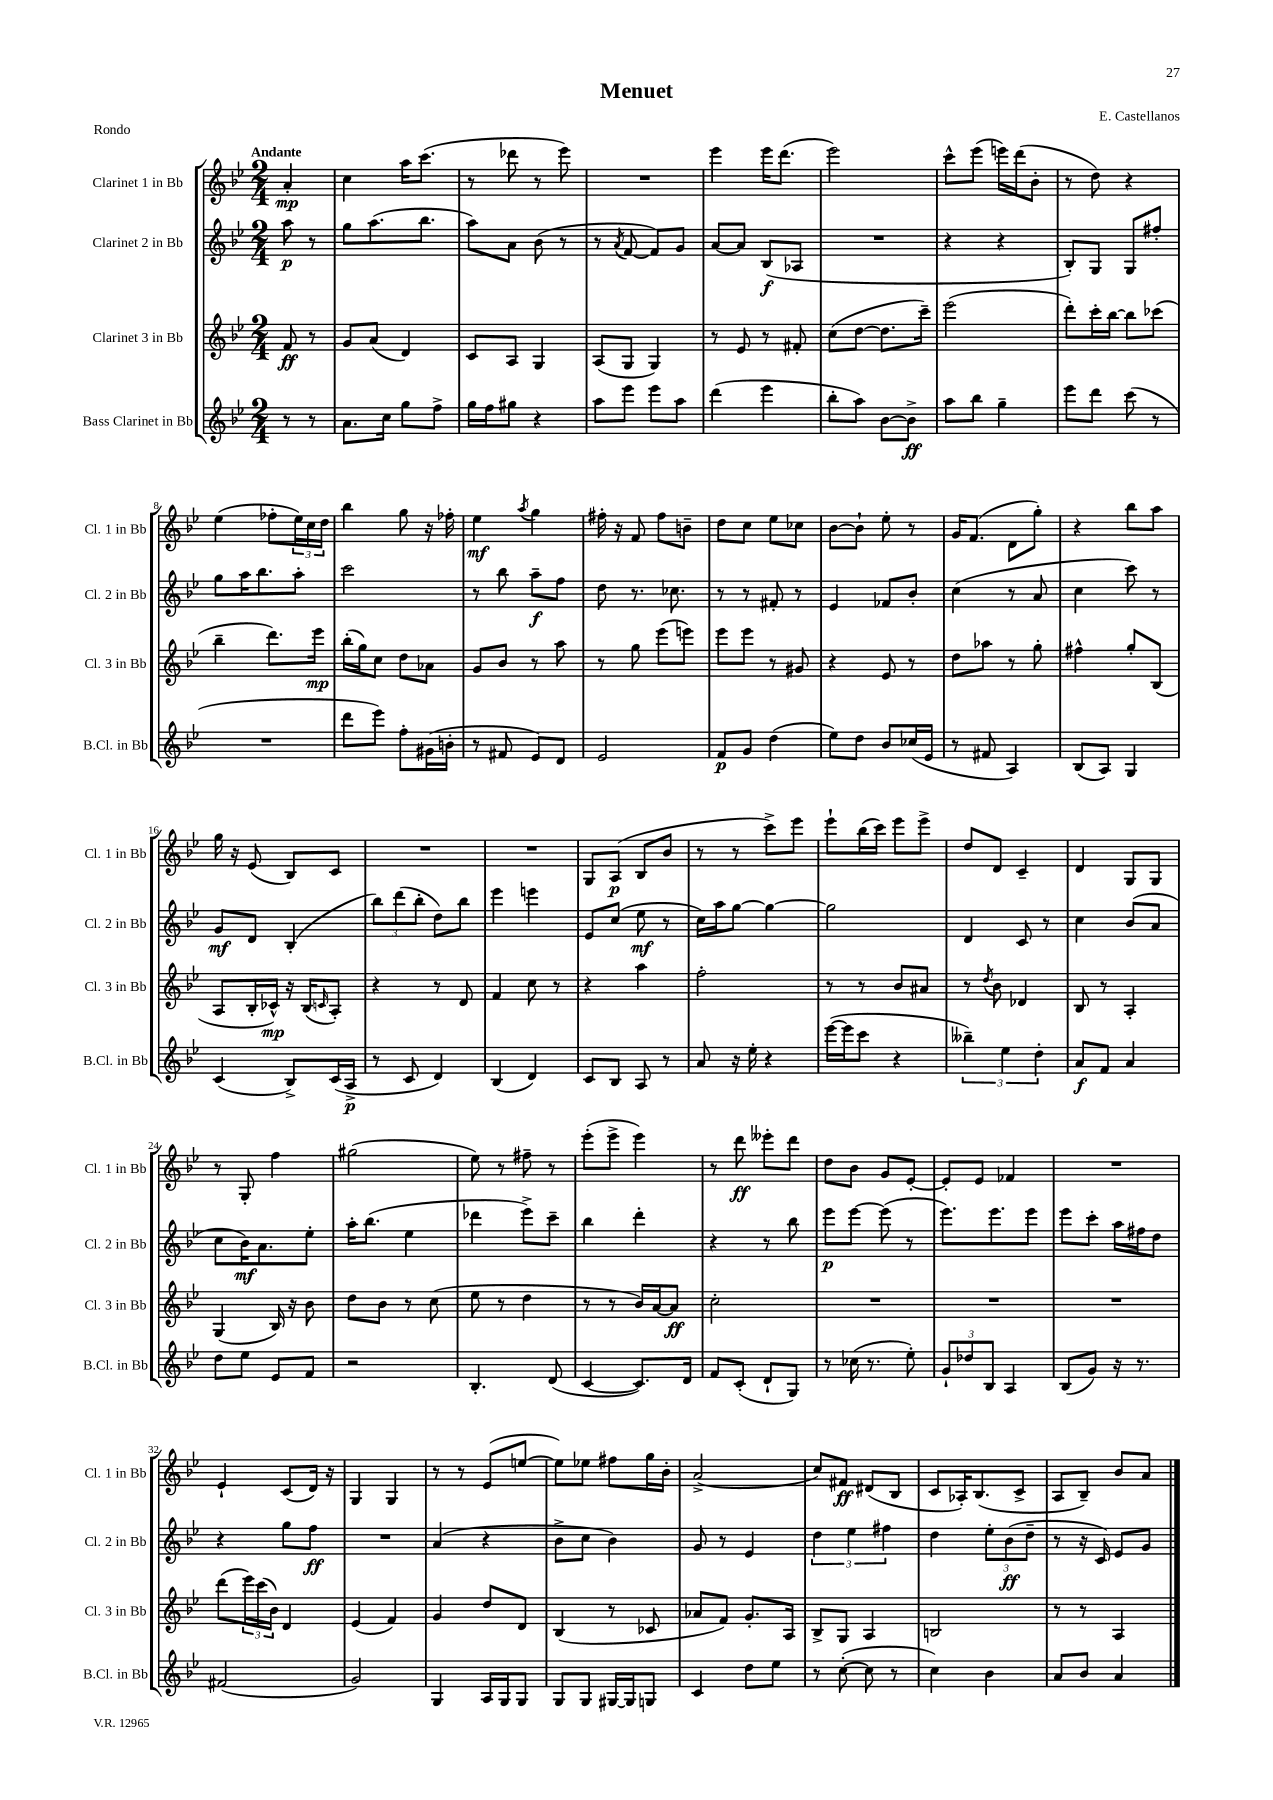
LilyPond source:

\header { title = "Menuet" composer = "E. Castellanos" piece = "Rondo" }
<<
\new StaffGroup <<
\new Staff = "s0" \with { instrumentName = "Clarinet 1 in Bb" shortInstrumentName = "Cl. 1 in Bb" } {
    \clef treble \key bes \major \numericTimeSignature \time 2/4 \partial 4 \tempo "Andante"
    a'4-.\mp |
    c''4 a''16 c'''8.( |
    r8 des'''8 r8 ees'''8) |
    R2 |
    ees'''4 ees'''16 d'''8.( |
    ees'''2) |
    c'''8-^ ees'''8( e'''16) d'''16( bes'8-. |
    r8 d''8) r4 |
    ees''4( fes''8-. \tuplet 3/2 { ees''16) c''16 d''16 } |
    bes''4 g''8 r16 fes''16-. |
    ees''4\mf \acciaccatura { a''8 } g''4 |
    fis''16-. r16 f'8 fis''8 b'8-- |
    d''8 c''8 ees''8 ces''8 |
    bes'8~ bes'8-! ees''8-. r8 |
    g'16 f'8.( d'8 g''8-.) |
    r4 bes''8 a''8 |
    g''16 r16 ees'8( bes8) c'8 |
    R2 |
    R2 |
    g8 a8\p( bes8 bes'8 |
    r8 r8 c'''8->) ees'''8 |
    ees'''8-! bes''16( c'''16) ees'''8 ees'''8-> |
    d''8 d'8 c'4-- |
    d'4 g8 g8 |
    r8 g8-. f''4 |
    gis''2( |
    ees''8) r8 fis''8-- r8 |
    ees'''8-.( ees'''8-> ees'''4) |
    r8 d'''8\ff eeses'''8-. d'''8 |
    d''8 bes'8 g'8 ees'8~-. |
    ees'8-. ees'8 fes'4 |
    R2 |
    ees'4-! c'8( d'16) r16 |
    g4 g4 |
    r8 r8 ees'8( e''8~ |
    e''8) ees''8 fis''8 g''16 bes'16-. |
    a'2->( |
    c''8) fis'8\ff dis'8( bes8 |
    c'8 aes16-.) bes8.( c'8-> |
    a8 bes8--) bes'8 a'8 \bar "|." |
}
\new Staff = "s1" \with { instrumentName = "Clarinet 2 in Bb" shortInstrumentName = "Cl. 2 in Bb" } {
    \clef treble \key bes \major \numericTimeSignature \time 2/4 \partial 4
    a''8\p r8 |
    g''8 a''8.( bes''8. |
    a''8) a'8 bes'8( r8 |
    r8 \acciaccatura { a'8 } f'8~ f'8) g'8 |
    a'8~ a'8 bes8\f( aes8 |
    R2 |
    r4 r4 |
    bes8-.) g8 g8 fis''8-. |
    g''8 a''16 bes''8. a''8-. |
    c'''2 |
    r8 bes''8 a''8--\f f''8 |
    d''8 r8. ces''8. |
    r8 r8 fis'8-. r8 |
    ees'4 fes'8 bes'8-. |
    c''4( r8 a'8 |
    c''4 c'''8) r8 |
    g'8\mf d'8 bes4-.( |
    \tuplet 3/2 { bes''8) d'''8( bes''8-. } d''8) bes''8 |
    ees'''4 e'''4 |
    ees'8 c''8( ees''8\mf r8 |
    c''16) a''16 g''8~ g''4~ |
    g''2 |
    d'4 c'8 r8 |
    c''4 bes'8( a'8 |
    c''8 bes'16\mf) a'8. ees''8-. |
    a''16-. bes''8.( ees''4 |
    des'''4 ees'''8->) c'''8-- |
    bes''4 d'''4-. |
    r4 r8 bes''8 |
    ees'''8\p ees'''8~ ees'''8( r8 |
    ees'''8.) ees'''8. ees'''8 |
    ees'''8 c'''8-. a''16 fis''16 d''8 |
    r4 g''8 f''8\ff |
    R2 |
    a'4( r4 |
    bes'8-> c''8 bes'4) |
    g'8 r8 ees'4 |
    \tuplet 3/2 { d''4 ees''4 fis''4 } |
    d''4 \tuplet 3/2 { ees''8-. bes'8\ff( d''8-- } |
    r8 r16 c'16) ees'8 g'8 \bar "|." |
}
\new Staff = "s2" \with { instrumentName = "Clarinet 3 in Bb" shortInstrumentName = "Cl. 3 in Bb" } {
    \clef treble \key bes \major \numericTimeSignature \time 2/4 \partial 4
    f'8\ff r8 |
    g'8 a'8( d'4) |
    c'8 a8 g4 |
    a8( g8 g4) |
    r8 ees'8 r8 fis'8-. |
    c''8( d''8~ d''8. c'''16--) |
    ees'''2( |
    d'''8-.) c'''16-. bes''16~ bes''8 ces'''8( |
    bes''4-- d'''8.) ees'''16\mp |
    bes''16-.( g''16) c''8 d''8 aes'8 |
    g'8 bes'8 r8 a''8 |
    r8 g''8 ees'''8( e'''8) |
    ees'''8 ees'''8 r8 gis'8 |
    r4 ees'8 r8 |
    d''8 aes''8 r8 g''8-. |
    fis''4-^ g''8-. bes8( |
    a8 bes16-. ces'16-^\mp) r16 bes16( \grace { c'16 } a8-.) |
    r4 r8 d'8 |
    f'4 c''8 r8 |
    r4 a''4 |
    f''2-. |
    r8 r8 bes'8 ais'8 |
    r8 \acciaccatura { d''8 } bes'8 des'4 |
    bes8 r8 a4-. |
    g4( bes16) r16 bes'8 |
    d''8 bes'8 r8 c''8( |
    ees''8 r8 d''4 |
    r8 r8 bes'16) a'16~ a'8\ff |
    c''2-. |
    R2 |
    R2 |
    R2 |
    d'''8( \tuplet 3/2 { ees'''16) c'''16( bes'16) } d'4 |
    ees'4( f'4) |
    g'4 d''8 d'8 |
    bes4( r8 ces'8 |
    aes'8 f'8) g'8.-. a16 |
    bes8-> g8 a4 |
    b2 |
    r8 r8 a4 \bar "|." |
}
\new Staff = "s3" \with { instrumentName = "Bass Clarinet in Bb" shortInstrumentName = "B.Cl. in Bb" } {
    \clef treble \key bes \major \numericTimeSignature \time 2/4 \partial 4
    r8 r8 |
    a'8. c''16 g''8 f''8-> |
    g''16 f''16 gis''8 r4 |
    a''8 ees'''8 ees'''8 a''8 |
    d'''4( ees'''4 |
    bes''8-. a''8) bes'8~ bes'8->\ff |
    a''8 bes''8 g''4-- |
    ees'''8 d'''8 c'''8( r8 |
    R2 |
    d'''8 ees'''8) f''8-. gis'16( b'16-. |
    r8 fis'8 ees'8) d'8 |
    ees'2 |
    f'8\p g'8 d''4( |
    ees''8) d''8 bes'8 ces''16( ees'16 |
    r8 fis'8 a4) |
    bes8( a8) g4 |
    c'4( bes8->) c'16( a16->\p |
    r8 c'8 d'4) |
    bes4( d'4) |
    c'8 bes8 a8 r8 |
    a'8 r16 ees''16-. r4 |
    ees'''16~( ees'''16 c'''8 r4 |
    \tuplet 3/2 { beses''4--) ees''4 d''4-. } |
    a'8\f f'8 a'4 |
    d''8 ees''8 ees'8 f'8 |
    r2 |
    bes4.-. d'8( |
    c'4~ c'8.) d'16 |
    f'8 c'8-.( d'8-! g8) |
    r8 ces''16( r8. ees''8-.) |
    \tuplet 3/2 { g'8-! des''8 bes8 } a4 |
    bes8( g'8) r16 r8. |
    fis'2( |
    g'2) |
    g4 a16 g16 g8 |
    g8 g8 gis16~ gis16 g8 |
    c'4 d''8 ees''8 |
    r8 c''8~-.( c''8 r8 |
    c''4) bes'4 |
    a'8 bes'8 a'4 \bar "|." |
}
>>
>>
